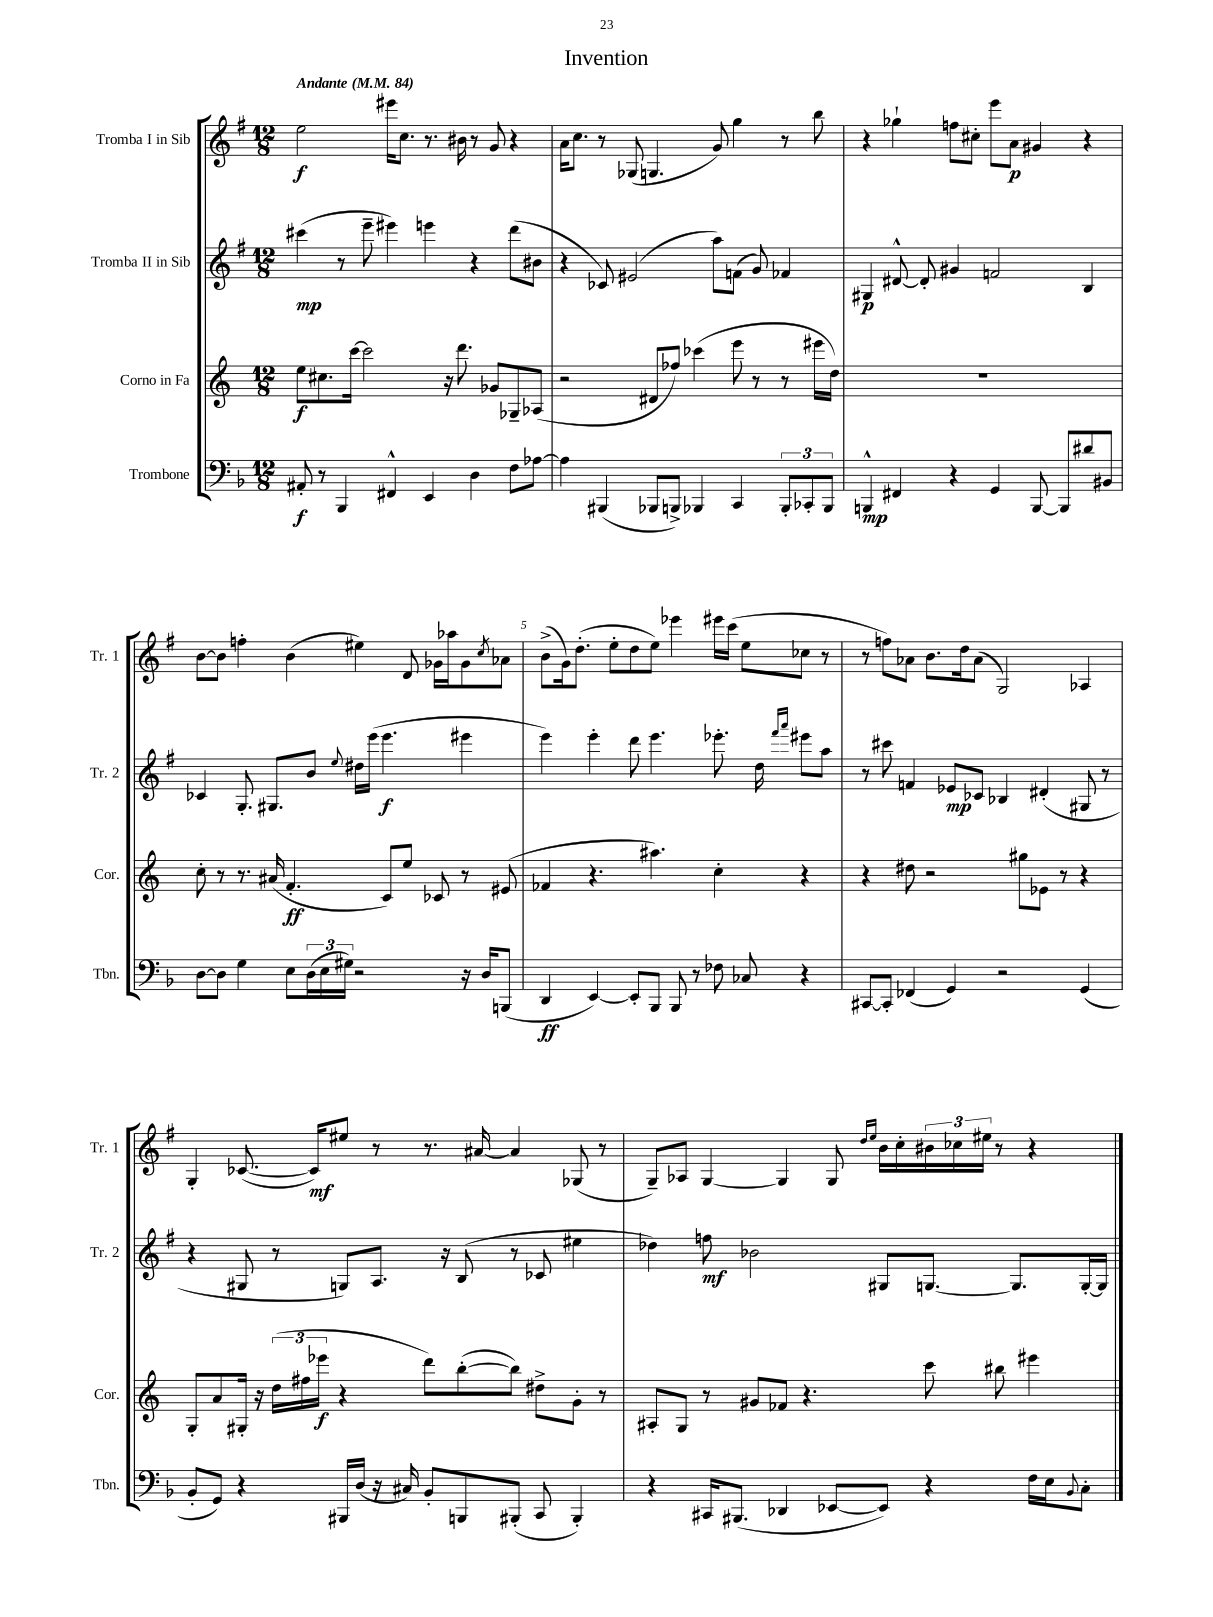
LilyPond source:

\header { title = "Invention" }
<<
\new StaffGroup <<
\new Staff = "s0" \with { instrumentName = "Tromba I in Sib" shortInstrumentName = "Tr. 1" } {
    \clef treble \key g \major \numericTimeSignature \time 12/8 \tempo "Andante" 4 = 84
    e''2\f eis'''16 c''8. r8. bis'16 r8 g'8 r4 |
    a'16 c''8. r8 ges8( g4. g'8) g''4 r8 b''8 |
    r4 ges''4-! f''8 cis''8-. e'''8 a'8\p gis'4 r4 |
    b'8~ b'8 f''4-. b'4( eis''4) d'8 ges'16 aes''16 ges'8 \acciaccatura { c''8 } aes'8 |
    b'8->( g'16) d''8.-.( e''8-. d''8 e''8) ees'''4 eis'''16 c'''16( e''8 ces''8 r8 |
    r8 f''8) aes'8 b'8. d''16 aes'8( g2) aes4 |
    g4-. ces'8.~( ces'16\mf) eis''8 r8 r8. ais'16~ ais'4 ges8( r8 |
    g8--) aes8 g4~ g4 g8 \grace { d''16 e''16 } b'16 c''16-. \tuplet 3/2 { bis'16 ces''16 eis''16 } r8 r4 \bar "|." |
}
\new Staff = "s1" \with { instrumentName = "Tromba II in Sib" shortInstrumentName = "Tr. 2" } {
    \clef treble \key g \major \numericTimeSignature \time 12/8
    cis'''4\mp( r8 e'''8-- eis'''4) e'''4 r4 d'''8( bis'8 |
    r4 ces'8) eis'2( a''8) f'8( g'8) fes'4 |
    gis4\p dis'8~-^ dis'8-. gis'4 f'2 b4 |
    ces'4 g8.-. gis8. b'8 \appoggiatura { e''8 } dis''16 e'''16( e'''4.\f eis'''4 |
    e'''4) e'''4-. d'''8 e'''4. ees'''8.-. d''16 \grace { fis'''16 a'''16 } eis'''8 a''8 |
    r8 cis'''8 f'4 ees'8\mp ces'8 bes4 dis'4-.( gis8 r8 |
    r4 gis8 r8 g8) a8. r16 b8( r8 ces'8 eis''4 |
    des''4) f''8\mf bes'2 gis8 g8.~ g8. g16~-. g16 \bar "|." |
}
\new Staff = "s2" \with { instrumentName = "Corno in Fa" shortInstrumentName = "Cor." } {
    \clef treble \key c \major \numericTimeSignature \time 12/8
    e''8\f cis''8. c'''16~ c'''2 r16 d'''8. ges'8 ges8-- aes8( |
    r2 dis'8 fes''8) ces'''4( e'''8 r8 r8 eis'''16 d''16) |
    R1. |
    c''8-. r8 r8. ais'16( f'4.-.\ff c'8) e''8 ces'8 r8 eis'8( |
    fes'4 r4. ais''4.) c''4-. r4 |
    r4 dis''8 r2 gis''8 ees'8 r8 r4 |
    g8-. a'8 gis16-. r16 \tuplet 3/2 { d''16( fis''16 ees'''16\f } r4 d'''8) b''8~-.( b''8) dis''8-> g'8-. r8 |
    ais8-. g8 r8 gis'8 fes'8 r4. c'''8 bis''8 eis'''4 \bar "|." |
}
\new Staff = "s3" \with { instrumentName = "Trombone" shortInstrumentName = "Tbn." } {
    \clef bass \key f \major \numericTimeSignature \time 12/8
    ais,8-.\f r8 bes,,4 fis,4-^ e,4 d4 f8 aes8~ |
    aes4 bis,,4( bes,,8 b,,8->) bes,,4 c,4 \tuplet 3/2 { bes,,8-. ces,8-. bes,,8 } |
    b,,4-^\mp fis,4 r4 g,4 b,,8~ b,,8 dis'8 bis,8 |
    d8~ d8 g4 e8 \tuplet 3/2 { d16( e16 gis16) } r2 r16 d16 b,,8( |
    d,4\ff e,4~) e,8-. bes,,8 bes,,8 r8 fes8 ces8 r4 |
    cis,8~ cis,8-. fes,4( g,4) r2 g,4( |
    bes,8-. g,8) r4 bis,,16 d16( r16 cis16) bes,8-. b,,8 bis,,8-.( c,8 bis,,4-.) |
    r4 cis,16 bis,,8.( des,4 ees,8~ ees,8) r4 f16 e16 \appoggiatura { bes,8 } c8-. \bar "|." |
}
>>
>>
\layout { \context { \Score \override BarNumber.break-visibility = ##(#f #t #t) barNumberVisibility = #(every-nth-bar-number-visible 5) } }
